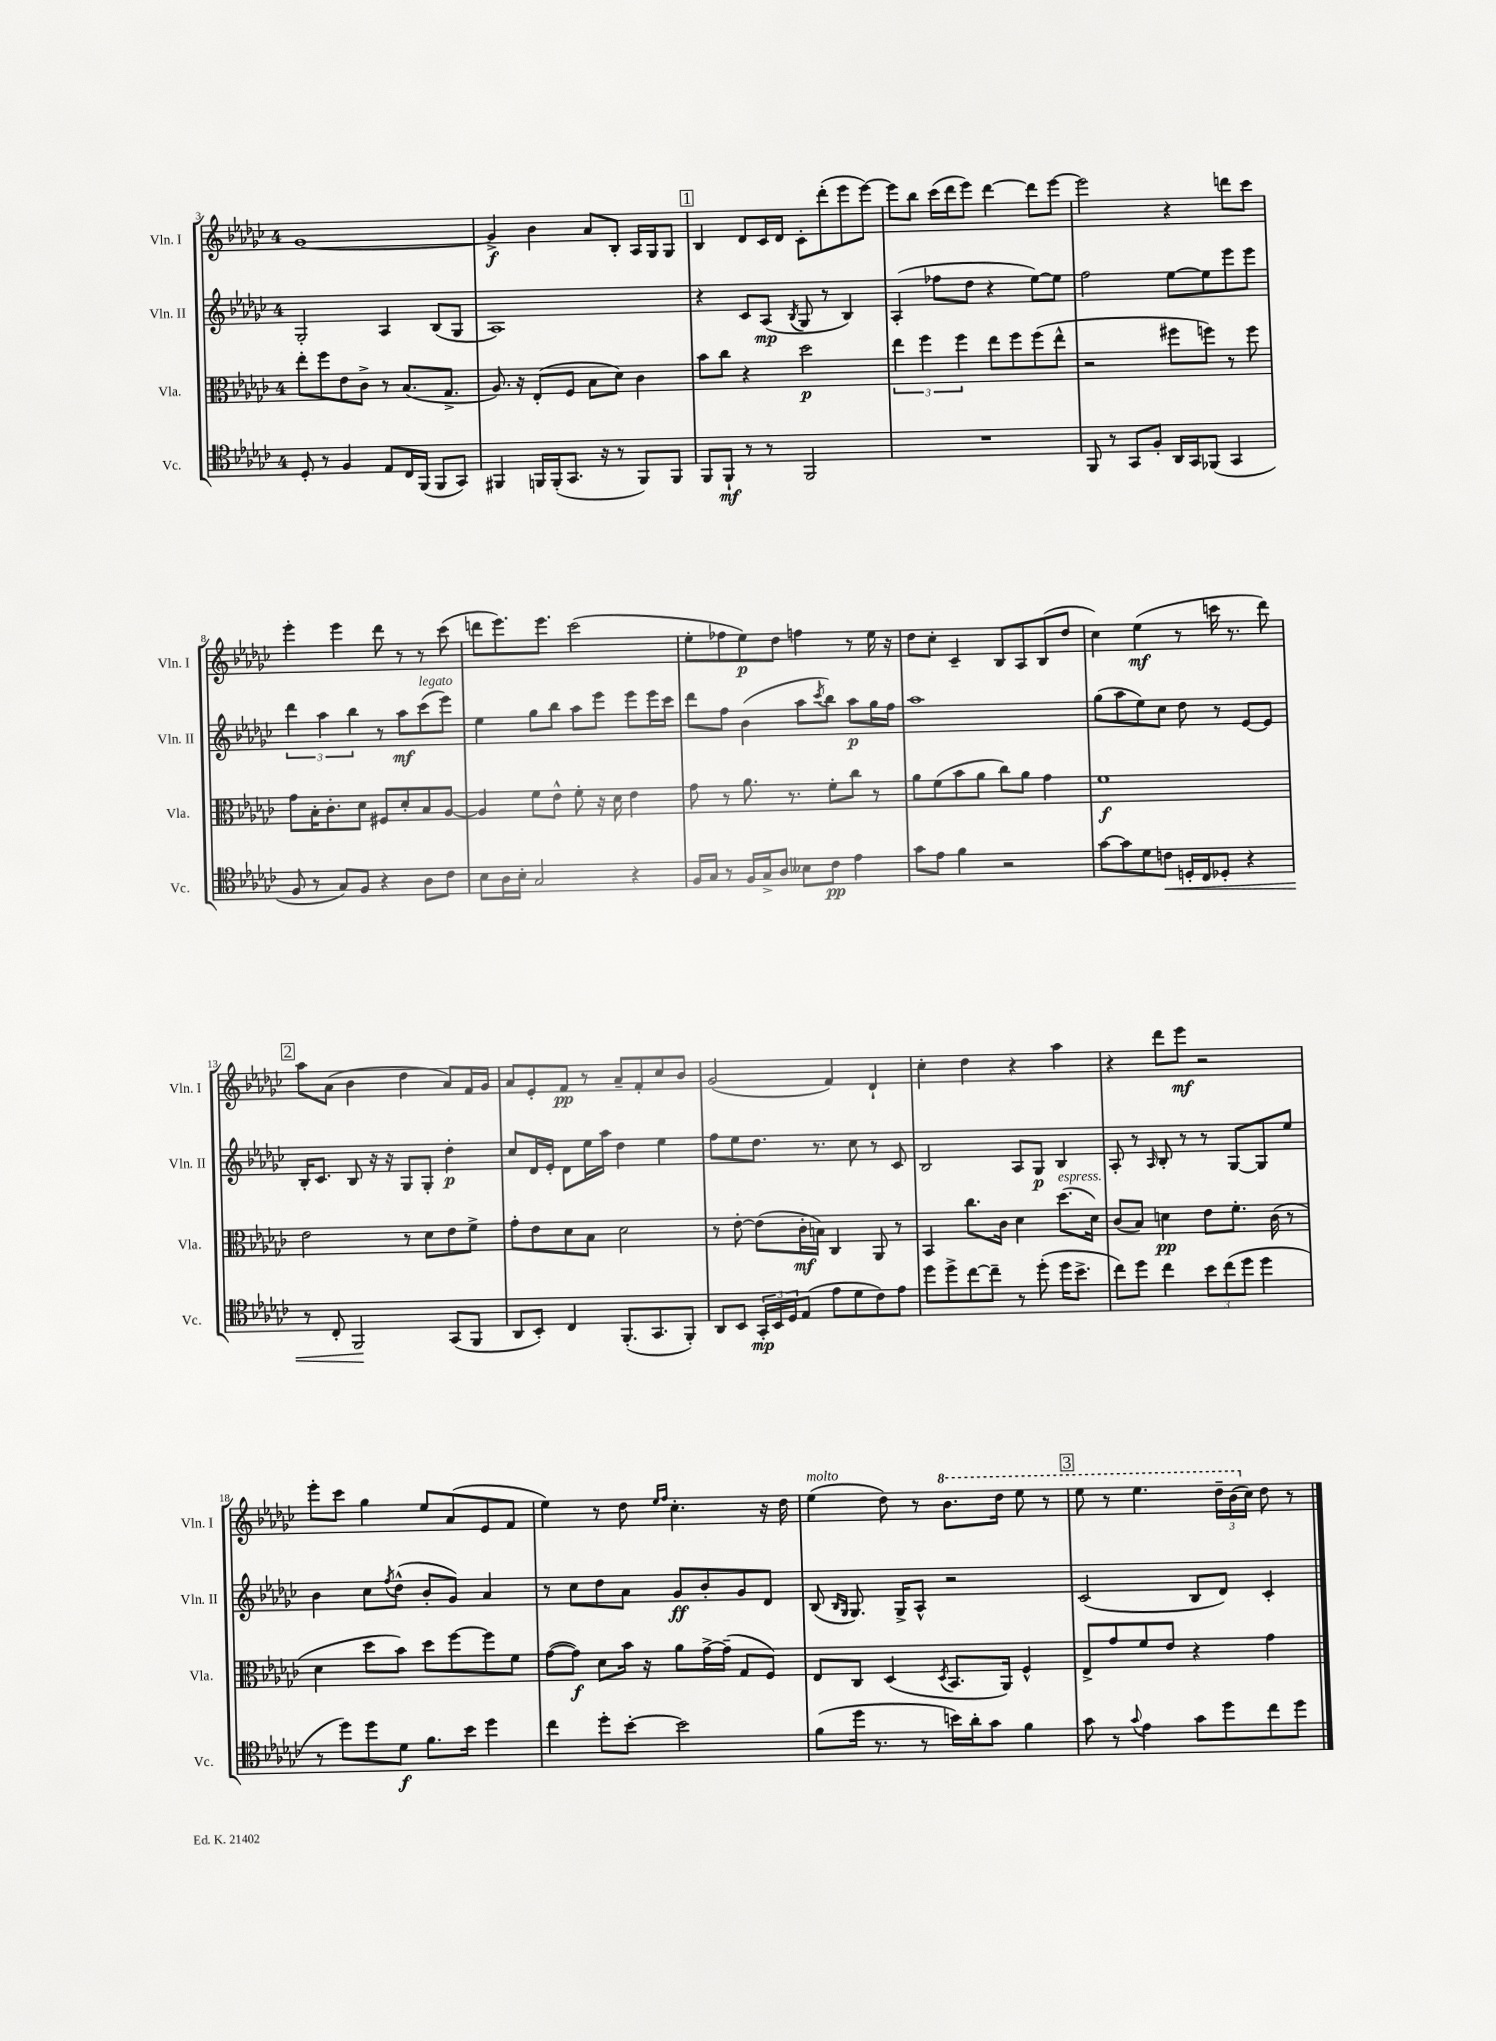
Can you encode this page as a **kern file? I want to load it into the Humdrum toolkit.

**kern	**dynam	**kern	**dynam	**kern	**dynam	**kern	**dynam
*part4	*part4	*part3	*part3	*part2	*part2	*part1	*part1
*staff4	*staff4	*staff3	*staff3	*staff2	*staff2	*staff1	*staff1
*I"Vc.	*	*I"Vla.	*	*I"Vln. II	*	*I"Vln. I	*
*I'Vc.	*	*I'Vla.	*	*I'Vln. II	*	*I'Vln. I	*
*clefC4	*	*clefC3	*	*clefG2	*	*clefG2	*
*k[b-e-a-d-g-c-]	*	*k[b-e-a-d-g-c-]	*	*k[b-e-a-d-g-c-]	*	*k[b-e-a-d-g-c-]	*
*M4/4	*	*M4/4	*	*M4/4	*	*M4/4	*
=3	=3	=3	=3	=3	=3	=3	=3
8D-'/	.	8ee-'\L	.	2G-'/	.	[1g-	.
8r	.	8ff\	.	.	.	.	.
4F/	.	8e-\	.	.	.	.	.
.	.	8c-^\J	.	.	.	.	.
8E-/L	.	8r	.	4A-/	.	.	.
16C-/L	.	(8.B-/L	.	.	.	.	.
(16FF/JJ	.	.	.	.	.	.	.
8FF/L	.	.	.	(8B-/L	.	.	.
.	.	8.G-^/J	.	.	.	.	.
8GG-/J)	.	.	.	8G-/J	.	.	.
=4	=4	=4	=4	=4	=4	=4	=4
4FF#X/	.	8.A-/)	.	1A-)	.	4g-^/]	f
.	.	16r	.	.	.	.	.
16FFn/LL	.	(8E-'/L	.	.	.	4b-\	.
(16FF'/J	.	.	.	.	.	.	.
8.GG-/J	.	8F/J	.	.	.	.	.
.	.	8B-\L	.	.	.	8a-/L	.
16r	.	.	.	.	.	.	.
8r	.	8d-\J)	.	.	.	8B-'/J	.
8FF/L)	.	4c-\	.	.	.	16A-/LL	.
.	.	.	.	.	.	16G-/J	.
8FF/J	.	.	.	.	.	8G-/J	.
!!LO:REH:place=s1:t=1
=5	=5	=5	=5	=5	=5	=5	=5
8FF/L	.	8b-\L	.	4r	.	4B-/	.
8FF`/J	mf	8cc-\J	.	.	.	.	.
8r	.	4r	.	8c-/L	.	8d-/L	.
8r	.	.	.	(8A-/J	mp	16c-/L	.
.	.	.	.	.	.	16d-/JJ	.
.	.	.	.	8qB-/	.	.	.
2FF/	.	2dd-\	p	8G-/	.	8c-'\L	.
.	.	.	.	8r	.	(8ddd-'\	.
.	.	.	.	4B-/)	.	8eee-\	.
.	.	.	.	.	.	[8eee-\J)	.
=6	=6	=6	=6	=6	=6	=6	=6
1r	.	6ee-\	.	(4A-'/	.	8eee-\L]	.
.	.	.	.	.	.	8bb-\J	.
.	.	6ff\	.	.	.	.	.
.	.	.	.	8ff-X\L	.	(16ccc-\LL	.
.	.	.	.	.	.	16ddd-\J	.
.	.	6ff\	.	.	.	.	.
.	.	.	.	8dd-\J	.	8eee-\J)	.
.	.	8ee-\L	.	4r	.	[4ddd-\	.
.	.	8ff\	.	.	.	.	.
.	.	(8ff\	.	[8ee-\L)	.	8ddd-\L]	.
.	.	8ee-^^\J	.	8ee-\J]	.	[8eee-\J	.
=7	=7	=7	=7	=7	=7	=7	=7
8FF/	.	2r	.	2ff\	.	2eee-\]	.
8r	.	.	.	.	.	.	.
8GG-/L	.	.	.	.	.	.	.
8F'/J	.	.	.	.	.	.	.
16AA-/LL	.	8ff#X\L	.	[8ee-\L	.	4r	.
16GG-/J	.	.	.	.	.	.	.
(8FF-X/J	.	8ffn\J)	.	8ee-\]	.	.	.
4GG-/	.	8r	.	8eee-\	.	8dddn\L	.
.	.	8ff\	.	8eee-\J	.	8ccc-\J	.
!!LO:LB:g=z
=8	=8	=8	=8	=8	=8	=8	=8
8F/	.	8g-\L	.	6ddd-\	.	4eee-'\	.
8r	.	16B-'\K	.	.	.	.	.
.	.	.	.	6aa-\	.	.	.
.	.	8.c-'\	.	.	.	.	.
8G-/L)	.	.	.	.	.	4eee-\	.
.	.	.	.	6bb-\	.	.	.
8F/J	.	8d-\J	.	.	.	.	.
4r	.	8F#X/L	.	8r	.	8ddd-\	.
.	.	8d-'/	.	8aa-\L	mf	8r	.
!	!	!	!	!LO:TX:a:i:t=legato	!	!	!
8A-\L	.	8B-/	.	(8ccc-\	.	8r	.
8c-\J	.	[8A-/J	.	8eee-\J)	.	(8ccc-\	.
=9	=9	=9	=9	=9	=9	=9	=9
8B-\L	.	4A-/]	.	4ee-\	.	8dddn\L	.
16A-\L	.	.	.	.	.	8.eee-\)	.
16B-'\JJ	.	.	.	.	.	.	.
2G-/	.	8f\L	.	8gg-\L	.	.	.
.	.	.	.	.	.	8.eee-\J	.
.	.	8e-^^\J	.	8bb-\J	.	.	.
.	.	8f'\	.	8aa-\L	.	(2ccc-\	.
.	.	16r	.	8eee-\J	.	.	.
.	.	16d-\	.	.	.	.	.
4r	.	4e-\	.	8eee-\L	.	.	.
.	.	.	.	16eee-\L	.	.	.
.	.	.	.	16ccc-\JJ	.	.	.
=10	=10	=10	=10	=10	=10	=10	=10
16F/LL	.	8g-\	.	8ddd-\L	.	8ee-'\L	.
16G-/JJ	.	.	.	.	.	.	.
8r	.	8r	.	8ff\J	.	8ff-X\	.
16F/LL	.	8.a-\	.	(4b-\	.	8ee-\)	p
16G-^/J	.	.	.	.	.	.	.
8A-/J	.	.	.	.	.	8dd-\J	.
.	.	8.r	.	.	.	.	.
8B--X\L	.	.	.	8aa-\L	.	4ffn\	.
.	.	.	.	8qccc-/	.	.	.
8c-\J	pp	8f'\L	.	8bb-\J)	.	.	.
4e-\	.	8cc-\J	.	8aa-\L	p	8r	.
.	.	8r	.	16gg-\L	.	16ee-\	.
.	.	.	.	16ff\JJ	.	16r	.
=11	=11	=11	=11	=11	=11	=11	=11
8g-\L	.	8a-\L	.	1aa-	.	8dd-\L	.
8e-\J	.	(8f\	.	.	.	8cc-'\J	.
4f\	.	8b-\	.	.	.	4c-~/	.
.	.	8a-\J	.	.	.	.	.
2r	.	8cc-\L)	.	.	.	8B-/L	.
.	.	8a-\J	.	.	.	8A-/	.
.	.	4g-\	.	.	.	(8B-/	.
.	.	.	.	.	.	8dd-/J	.
=12	=12	=12	=12	=12	=12	=12	=12
[8g-\L	.	1f	f	(8gg-\L	.	4cc-\)	.
8g-\]	.	.	.	8aa-\	.	.	.
8d-\	.	.	.	8ee-\)	.	(4ee-\	mf
!	!LO:HP:b	!	!	!	!	!	!
8cn\J	<	.	.	8cc-\J	.	.	.
16Dn'/LL	.	.	.	8dd-\	.	8r	.
16C-/J	.	.	.	.	.	.	.
8D-X'/J	.	.	.	8r	.	16cccn\	.
.	.	.	.	.	.	8.r	.
4r	.	.	.	[8e-/L	.	.	.
.	.	.	.	8e-/J]	.	8ddd-\)	.
!!LO:LB:g=z
!!LO:REH:place=s1:t=2
=13	=13	=13	=13	=13	=13	=13	=13
8r	.	2e-\	.	16B-'/KL	.	8aa-\L	.
.	.	.	.	8.c-/J	.	.	.
8C-'/	.	.	.	.	.	(8a-\J	.
2FF/	.	.	.	8B-/	.	4b-\	.
.	.	.	.	16r	.	.	.
.	.	.	.	16r	.	.	.
.	.	8r	.	8G-/L	.	4dd-\	.
.	.	8d-\L	.	8G-'/J	.	.	.
(8GG-/L	[	8e-\	.	4dd-'\	p	8a-/L)	.
8FF/J	.	8f^\J	.	.	.	16f/L	.
.	.	.	.	.	.	16g-/JJ	.
=14	=14	=14	=14	=14	=14	=14	=14
8AA-/L	.	8g-'\L	.	8cc-/L	.	8a-/L	.
8BB-'/J)	.	8e-\	.	16d-/L	.	8e-'/	.
.	.	.	.	16e-'/JJ	.	.	.
4C-/	.	8d-\	.	8d-\L	.	8f/J	pp
.	.	8B-\J	.	16ee-\L	.	8r	.
.	.	.	.	16aa-\JJ	.	.	.
(8.FF'/L	.	2d-\	.	4dd-\	.	8a-~/L	.
.	.	.	.	.	.	8f'/	.
8.GG-/	.	.	.	.	.	.	.
.	.	.	.	4ee-\	.	8cc-/	.
8FF'/J)	.	.	.	.	.	8b-/J	.
=15	=15	=15	=15	=15	=15	=15	=15
8AA-/L	.	8r	.	8ff\L	.	(2g-/	.
8BB-/J	.	[8e-'\	.	8ee-\	.	.	.
24GG-'/LL	mp	(8e-\L]	.	8.dd-\J	.	.	.
24BB-/	.	.	.	.	.	.	.
24D-/J	.	.	.	.	.	.	.
(8E-/J	.	16c-'\L	mf	.	.	.	.
.	.	16Bn\JJ)	.	8.r	.	.	.
8e-\L	.	4C-/	.	.	.	4f/)	.
8d-\	.	.	.	8cc-\	.	.	.
8c-\)	.	8AA-/	.	8r	.	4d-`/	.
8e-\J	.	8r	.	8c-/	.	.	.
=16	=16	=16	=16	=16	=16	=16	=16
8dd-\L	.	4BB-/	.	2B-/	.	4cc-'\	.
8dd-^\	.	.	.	.	.	.	.
[8cc-\	.	8.cc-\L	.	.	.	4dd-\	.
8cc-~\J]	.	.	.	.	.	.	.
.	.	16c-\Jk	.	.	.	.	.
8r	.	4d-\	.	8A-/L	.	4r	.
(8dd-'\	.	.	.	8G-/J	p	.	.
!	!	!LO:TX:a:i:t=espress.	!	!	!	!	!
16dd-\KL	.	(8.dd-\L	.	4B-/	.	4aa-\	.
8.b-^\J	.	.	.	.	.	.	.
.	.	16d-\Jk)	.	.	.	.	.
=17	=17	=17	=17	=17	=17	=17	=17
8cc-\L)	.	(8c-/L	.	8A-'/	.	4r	.
8dd-\J	.	8B-/J)	.	8r	.	.	.
.	.	.	.	16qqA-/	.	.	.
4cc-\	.	4dn\	pp	8B-'/	.	8ddd-\L	.
.	.	.	.	8r	.	8eee-\J	mf
12b-\L	.	8e-\L	.	8r	.	2r	.
(12cc-\	.	.	.	.	.	.	.
.	.	8.f'\J	.	[8G-/L	.	.	.
12dd-\J	.	.	.	.	.	.	.
4dd-\	.	.	.	8G-/]	.	.	.
.	.	(16c-\	.	.	.	.	.
.	.	8r	.	8ee-/J	.	.	.
!!LO:LB:g=z
=18	=18	=18	=18	=18	=18	=18	=18
8r	.	4d-\	.	4b-\	.	8eee-'\L	.
8dd-\L)	.	.	.	.	.	8ccc-\J	.
8dd-\	.	8dd-\L	.	8cc-\L	.	4gg-\	.
.	.	.	.	8qff/	.	.	.
8d-\J	f	8b-\J)	.	(8dd-^^\J	.	.	.
8.f\L	.	8dd-\L	.	8b-'/L	.	8ee-/L	.
.	.	[8ff\	.	8g-/J)	.	(8a-/	.
16b-\Jk	.	.	.	.	.	.	.
4dd-\	.	8ff\]	.	4a-/	.	8e-/	.
.	.	8f\J	.	.	.	8f/J	.
=19	=19	=19	=19	=19	=19	=19	=19
4cc-\	.	([8g-\L	.	8r	.	4ee-\)	.
.	.	8g-\J])	f	8cc-\L	.	.	.
8dd-'\L	.	8d-\L	.	8dd-\	.	8r	.
[8b-'\J	.	16b-\Jk	.	8a-\J	.	8dd-\	.
.	.	16r	.	.	.	.	.
.	.	.	.	.	.	16qqee-/LL	.
.	.	.	.	.	.	16qqff/JJ	.
2b-\]	.	8a-\L	.	8g-/L	ff	4.cc-'\	.
.	.	[16g-^\L	.	8b-'/	.	.	.
.	.	(16g-~\JJ]	.	.	.	.	.
.	.	8G-/L	.	8g-/	.	.	.
.	.	8F/J)	.	8d-/J	.	16r	.
.	.	.	.	.	.	16dd-\	.
=20	=20	=20	=20	=20	=20	=20	=20
!	!	!	!	!	!	!LO:TX:a:i:t=molto	!
(8f\L	.	8E-/L	.	(8B-/	.	(4ee-\	.
.	.	.	.	16qqB-/LL	.	.	.
.	.	.	.	16qqG-/JJ	.	.	.
16dd-\Jk	.	8C-/J	.	8.G-/)	.	.	.
8.r	.	.	.	.	.	.	.
.	.	(4D-/	.	.	.	8dd-\)	.
.	.	.	.	16G-^/KL	.	.	.
8r	.	.	.	8A-^^/J	.	8r	.
.	.	8qD-/	.	.	.	.	.
*	*	*	*	*	*	*8va	*
16bn\LL)	.	8.BB-/L	.	2r	.	8.bb-\L	.
16a-'\J	.	.	.	.	.	.	.
8g-\J	.	.	.	.	.	.	.
.	.	16AA-/Jk)	.	.	.	16ddd-\Jk	.
4f\	.	4F^^/	.	.	.	8eee-\	.
.	.	.	.	.	.	8r	.
!!LO:REH:place=s1:t=3
=21	=21	=21	=21	=21	=21	=21	=21
8g-\	.	8E-^/L	.	(2c-/	.	8eee-\	.
8r	.	8g-/	.	.	.	8r	.
8qqg-/	.	.	.	.	.	.	.
4e-\	.	8f/	.	.	.	4.eee-\	.
.	.	8e-/J	.	.	.	.	.
8g-\L	.	4r	.	8B-/L	.	.	.
8dd-\	.	.	.	8d-/J)	.	24ddd-~\LL	.
.	.	.	.	.	.	(24bb-\	.
*	*	*	*	*	*	*X8va	*
.	.	.	.	.	.	24cc-\JJ)	.
8cc-\	.	4g-\	.	4c-'/	.	8dd-\	.
8dd-\J	.	.	.	.	.	8r	.
==	==	==	==	==	==	==	==
*-	*-	*-	*-	*-	*-	*-	*-
